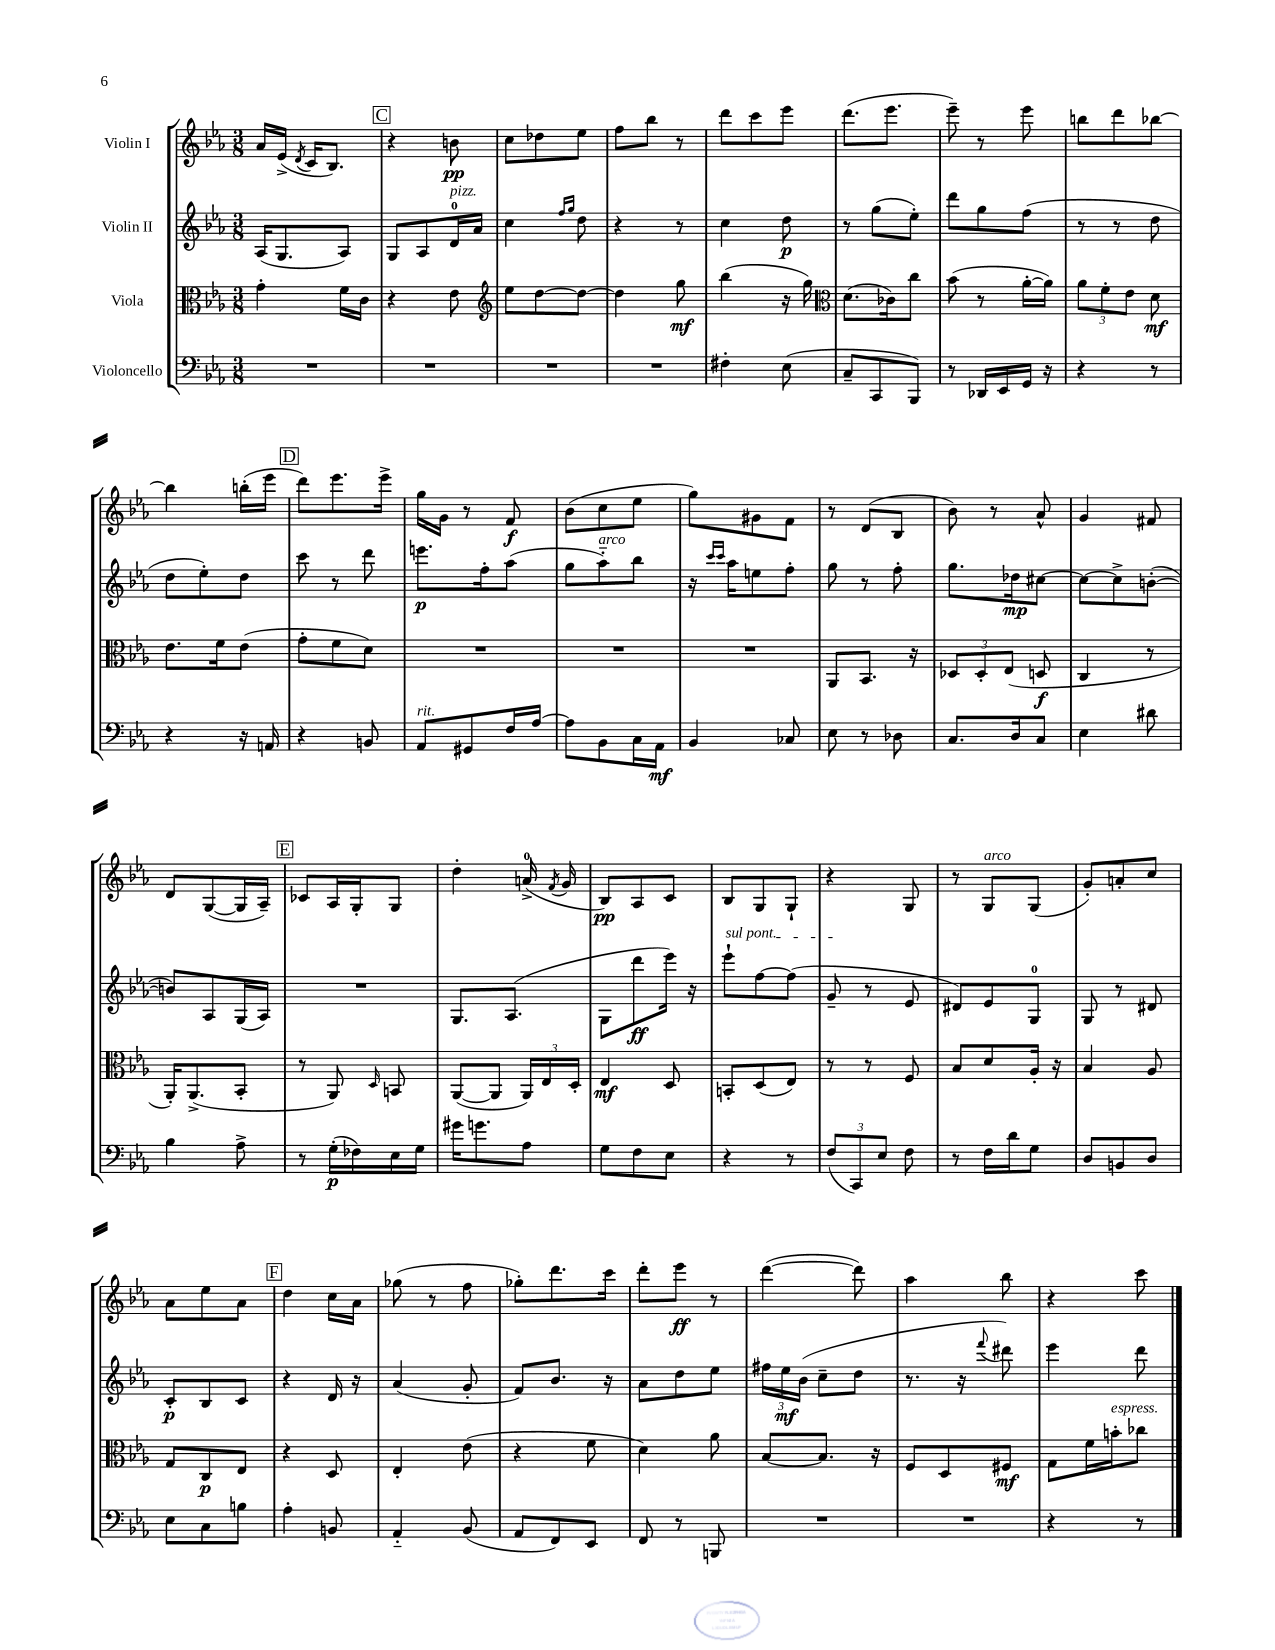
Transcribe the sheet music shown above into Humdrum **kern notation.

**kern	**kern	**kern	**kern
*staff4	*staff3	*staff2	*staff1
*clefF4	*clefC3	*clefG2	*clefG2
*k[b-e-a-]	*k[b-e-a-]	*k[b-e-a-]	*k[b-e-a-]
*M3/8	*M3/8	*M3/8	*M3/8
4.r	4g'	(16A-	16a-
.	.	8.G	(16e-^
.	.	.	8qd
.	.	.	16c
.	.	.	8.B-)
.	16f	8A-)	.
.	16c	.	.
=	=	=	=
4.r	4r	8G	4r
.	.	8A-	.
.	8e-	16d	8b
.	.	16a-	.
=	=	=	=
*	*clefG2	*	*
4.r	8ee-	4cc	8cc
.	[8dd	.	8dd-
.	.	16qqff	.
.	.	16qqgg	.
.	8dd_	8dd	8ee-
=	=	=	=
4.r	4dd]	4r	8ff
.	.	.	8bb-
.	8gg	8r	8r
=	=	=	=
4F#'	(4bb-	4cc	8ddd
.	.	.	8ccc
(8E-	16r	8dd	8eee-
.	16gg)	.	.
=	=	=	=
*	*clefC3	*	*
8C~	(8.d	8r	(8.ddd
8CC	.	(8gg	.
.	16c-)	.	8.eee-
8BBB-)	8cc	8ee-')	.
=	=	=	=
8r	(8b-	8ddd	8eee-~)
16DD-	8r	8gg	8r
16EE-	.	.	.
16GG	[16a-'	(8ff	8eee-
16r	16a-])	.	.
=	=	=	=
4r	12a-	8r	8bb
.	12f'	.	.
.	.	8r	8ddd
.	12e-	.	.
8r	8d	8dd	[8bb-
=	=	=	=
4r	8.e-	8dd	4bb-]
.	.	8ee-')	.
.	16f	.	.
16r	(8e-	8dd	(16bb'
16AA	.	.	16eee-
=	=	=	=
4r	8g'	8ccc	8ddd)
.	8f	8r	8.eee-
8BB	8d)	8ddd	.
.	.	.	16eee-^
=	=	=	=
8AA-	4.r	8.eee	16gg
.	.	.	16g
8GG#	.	.	8r
.	.	16ff'	.
16F	.	(8aa-	8f
[16A-	.	.	.
=	=	=	=
8A-]	4.r	8gg	(8b-
8BB-	.	8aa-'~)	8cc
16C	.	8bb-	8ee-
16AA-	.	.	.
=	=	=	=
4BB-	4.r	16r	8gg)
.	.	16qqccc	.
.	.	16qqccc	.
.	.	16aa-	.
.	.	8ee	8g#
8C-	.	8ff'	8f
=	=	=	=
8E-	8AA-	8gg	8r
8r	8.BB-	8r	(8d
8D-	.	8ff'	8B-
.	16r	.	.
=	=	=	=
8.C	12D-	8.gg	8b-)
.	12D-'	.	.
.	.	.	8r
.	(12E-	.	.
16D	.	16dd-	.
8C	8D	[8cc#	8a-^^
=	=	=	=
4E-	4C	8cc#_	4g
.	.	8cc#^]	.
8d#	8r	([8b'	8f#
=	=	=	=
4B-	16AA-')	8b])	8d
.	(8.AA-^	.	.
.	.	8A-	([8G
8A-^	8BB-'	(16G	16G]
.	.	16A-)	16A-~)
=	=	=	=
8r	8r	4.r	8c-
(16G'	8AA-)	.	16A-
16F-)	.	.	16G'
.	16qqD	.	.
16E-	8BB	.	8G
16G	.	.	.
=	=	=	=
16g#	([8AA-	8.G	4dd'
8.g	.	.	.
.	8AA-]	.	.
.	.	(8.A-	.
8A-	24AA-)	.	(16a^
.	24E-	.	.
.	.	.	8qf
.	.	.	16g
.	24D'	.	.
=	=	=	=
8G	4E-	8G	8B-)
8F	.	8ddd	8A-
8E-	8D	16eee-)	8c
.	.	16r	.
=	=	=	=
4r	8BB'	8eee-`	8B-
.	(8D	[8ff	8G
8r	8E-)	(8ff]	8G`
=	=	=	=
(12F	8r	8g~	4r
12CC)	.	.	.
.	8r	8r	.
12E-	.	.	.
8F	8F	8e-	8G
=	=	=	=
8r	8B-	8d#)	8r
16F	8d	8e-	8G
16d	.	.	.
8G	16A-'	8G	(8G
.	16r	.	.
=	=	=	=
8D	4B-	8G	8g')
8BB	.	8r	8a'
8D	8A-	8d#	8cc
=	=	=	=
8E-	8G	8c'	8a-
8C	8C	8B-	8ee-
8B	8E-	8c	8a-
=	=	=	=
4A-'	4r	4r	4dd
8BB	8D	16d	16cc
.	.	16r	16a-
=	=	=	=
4AA-'~	4E-'	(4a-	(8gg-
.	.	.	8r
(8BB-	(8e-	8g'	8ff
=	=	=	=
8AA-	4r	8f)	8gg-')
8FF)	.	8.b-	8.ddd
8EE-	8f	.	.
.	.	16r	16ccc
=	=	=	=
8FF	4d)	8a-	8ddd'
8r	.	8dd	8eee-
8BBB	8a-	8ee-	8r
=	=	=	=
4.r	[8B-	24ff#	([4ddd
.	.	24ee-	.
.	.	(24b-	.
.	8.B-]	8cc~	.
.	.	8dd	8ddd])
.	16r	.	.
=	=	=	=
4.r	8F	8.r	4aa-
.	8D	.	.
.	.	16r	.
.	.	8qqfff	.
.	8F#	8ddd#)	8bb-
=	=	=	=
4r	8G	4eee-	4r
.	16f	.	.
.	16b'	.	.
8r	8cc-	8ddd	8ccc
==	==	==	==
*-	*-	*-	*-
